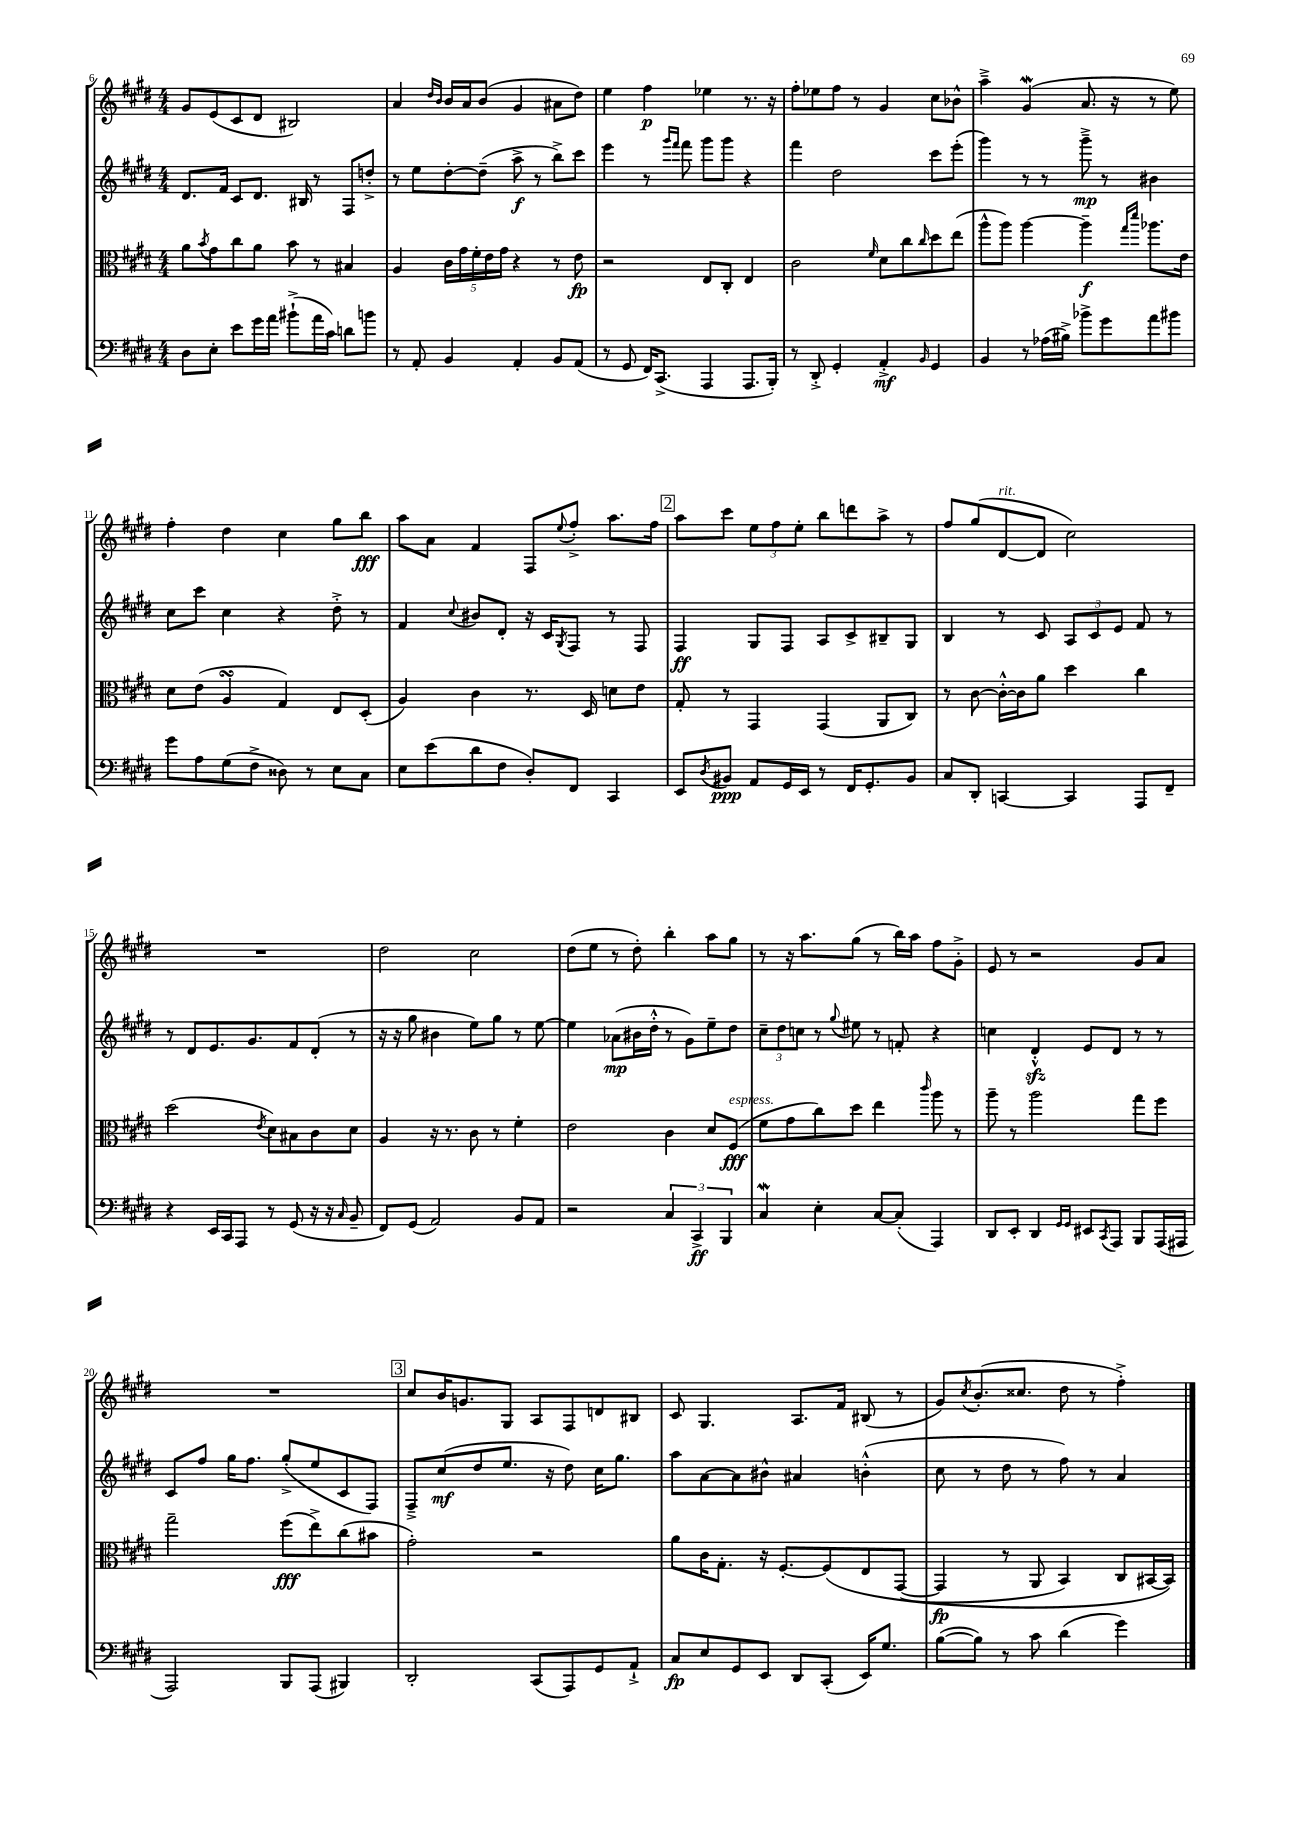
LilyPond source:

<<
\new StaffGroup <<
\new Staff = "s0" {
    \clef treble \key e \major \numericTimeSignature \time 4/4
    gis'8 e'8( cis'8 dis'8 bis2) |
    a'4 \grace { dis''16 b'16 } b'16 a'16 b'8( gis'4 ais'8 dis''8) |
    e''4 fis''4\p ees''4 r8. r16 |
    fis''8-. ees''8 fis''8 r8 gis'4 cis''8 bes'8-^ |
    a''4---> gis'4\mordent( a'8. r16 r8 e''8) |
    fis''4-. dis''4 cis''4 gis''8 b''8\fff |
    a''8 a'8 fis'4 fis8 \appoggiatura { e''8 } fis''8-.-> a''8. fis''16 |
    \mark \markup { \box "2" } a''8 cis'''8 \tuplet 3/2 { e''8 fis''8 e''8-. } b''8 d'''8 a''8-> r8 |
    fis''8 gis''8( dis'8~^\markup { \italic "rit." } dis'8 cis''2) |
    R1 |
    dis''2 cis''2 |
    dis''8( e''8 r8 dis''8-.) b''4-. a''8 gis''8 |
    r8 r16 a''8. gis''8( r8 b''16) a''16 fis''8 gis'8-.-> |
    e'8 r8 r2 gis'8 a'8 |
    R1 |
    \mark \markup { \box "3" } cis''8 b'16 g'8. gis8 a8 fis8 d'8 bis8 |
    cis'8 gis4. a8. fis'16 bis8( r8 |
    gis'8) \acciaccatura { cis''8 } b'8.-.( cisis''8. dis''8 r8 fis''4-.->) \bar "|." |
}
\new Staff = "s1" {
    \clef treble \key e \major \numericTimeSignature \time 4/4
    dis'8. fis'16 cis'8 dis'8. bis16 r8 fis8 d''8-.-> |
    r8 e''8 dis''8~-. dis''8--( a''8->\f r8 b''8->) cis'''8 |
    e'''4 r8 \grace { gis'''16 fis'''16 } fis'''8 gis'''8 gis'''8 r4 |
    fis'''4 dis''2 cis'''8 e'''8-.( |
    gis'''4) r8 r8 gis'''8--->\mp r8 bis'4 |
    cis''8 cis'''8 cis''4 r4 dis''8-.-> r8 |
    fis'4 \appoggiatura { cis''8 } bis'8 dis'8-. r16 cis'16 \acciaccatura { gis8 } fis8 r8 fis8 |
    \mark \markup { \box "2" } fis4\ff gis8 fis8 a8 cis'8-> bis8-- gis8 |
    b4 r8 cis'8 \tuplet 3/2 { a8 cis'8 e'8 } fis'8 r8 |
    r8 dis'8 e'8. gis'8. fis'8 dis'8-.( r8 |
    r16 r16 gis''8 bis'4 e''8) gis''8 r8 e''8~ |
    e''4 aes'8\mp( bis'16 dis''16-.-^ r8 gis'8) e''8-- dis''8 |
    \tuplet 3/2 { cis''8-- dis''8 c''8 } r8 \appoggiatura { gis''8 } eis''8 r8 f'8-. r4 |
    c''4 dis'4-.-^\sfz e'8 dis'8 r8 r8 |
    cis'8 fis''8 gis''16 fis''8. gis''8-.->( e''8 cis'8 fis8) |
    \mark \markup { \box "3" } fis8---> cis''8\mf( dis''8 e''8. r16 dis''8) cis''16 gis''8. |
    a''8 a'8~ a'8 bis'8-^ ais'4 b'4-.-^( |
    cis''8 r8 dis''8 r8 fis''8) r8 a'4 \bar "|." |
}
\new Staff = "s2" {
    \clef alto \key e \major \numericTimeSignature \time 4/4
    a'8 \acciaccatura { b'8 } gis'8 cis''8 a'8 b'8 r8 bis4 |
    a4 \tuplet 5/4 { cis'16 gis'16 fis'16-. e'16 gis'16 } r4 r8 e'8\fp |
    r2 e8 cis8-. e4 |
    cis'2 \grace { fis'16 } dis'8 cis''8 \grace { cis''16 } dis''8 e''8( |
    a''8-^ a''8) a''4~ a''4--\f \grace { gis''16 dis'''16 } aes''8. e'16 |
    dis'8 e'8( a4\turn gis4) e8 dis8-.( |
    a4) cis'4 r8. dis16 d'8 e'8 |
    \mark \markup { \box "2" } gis8-. r8 gis,4 gis,4( a,8 cis8) |
    r8 cis'8~ cis'16~-.-^ cis'16 a'8 dis''4 cis''4 |
    dis''2( \acciaccatura { e'8 } dis'8) bis8 cis'8 dis'8 |
    a4 r16 r8. cis'8 r8 fis'4-. |
    e'2 cis'4 dis'8 fis8\fff^\markup { \italic "espress." }( |
    fis'8 gis'8 cis''8) dis''8 e''4 \grace { cis'''16 } a''8 r8 |
    a''8-- r8 a''2 gis''8 fis''8 |
    gis''2-- fis''8\fff( e''8->) cis''8( bis'8 |
    \mark \markup { \box "3" } gis'2-.) r2 |
    a'8 cis'16 gis8.-. r16 fis8.~-. fis8\( e8 gis,8~( |
    gis,4\fp r8 a,8 b,4) cis8 bis,16~ bis,16\) \bar "|." |
}
\new Staff = "s3" {
    \clef bass \key e \major \numericTimeSignature \time 4/4
    dis8 e8-. e'8 gis'16 a'16 bis'8-!->( a'16 cis'16) d'8 b'8 |
    r8 a,8-. b,4 a,4-. b,8 a,8( |
    r8 gis,8 fis,16) cis,8.->( a,,4 a,,8. b,,16-.) |
    r8 dis,8-.-> gis,4-. a,4-.->\mf \grace { b,16 } gis,4 |
    b,4 r8 aes16( bis16->) bes'8-> gis'8 a'8 bis'8 |
    gis'8 a8 gis8( fis8-> disis8) r8 e8 cis8 |
    e8 e'8( dis'8 fis8 dis8-.) fis,8 cis,4 |
    \mark \markup { \box "2" } e,8 \acciaccatura { dis8 } bis,8\ppp a,8 gis,16 e,16 r8 fis,16 gis,8.-. bis,8 |
    cis8 dis,8-. c,4~ c,4 a,,8 fis,8-- |
    r4 e,16 cis,16 a,,8 r8 gis,8( r16 r16 \grace { cis16 } b,8-- |
    fis,8) gis,8( a,2) b,8 a,8 |
    r2 \tuplet 3/2 { cis4 cis,4->\ff b,,4 } |
    cis4\mordent e4-. cis8~ cis8-.( a,,4) |
    dis,8 e,8-. dis,4 \grace { gis,16 gis,16 } eis,8 \acciaccatura { cis,8 } a,,8 b,,8 a,,16( ais,,16 |
    a,,2) b,,8 a,,8( bis,,4) |
    \mark \markup { \box "3" } dis,2-. cis,8( a,,8) gis,8 a,8-!-> |
    cis8\fp e8 gis,8 e,8 dis,8 cis,8-.( e,16) gis8. |
    b8~( b8) r8 cis'8 dis'4( gis'4) \bar "|." |
}
>>
>>
\layout { \context { \Score currentBarNumber = #6 } }
